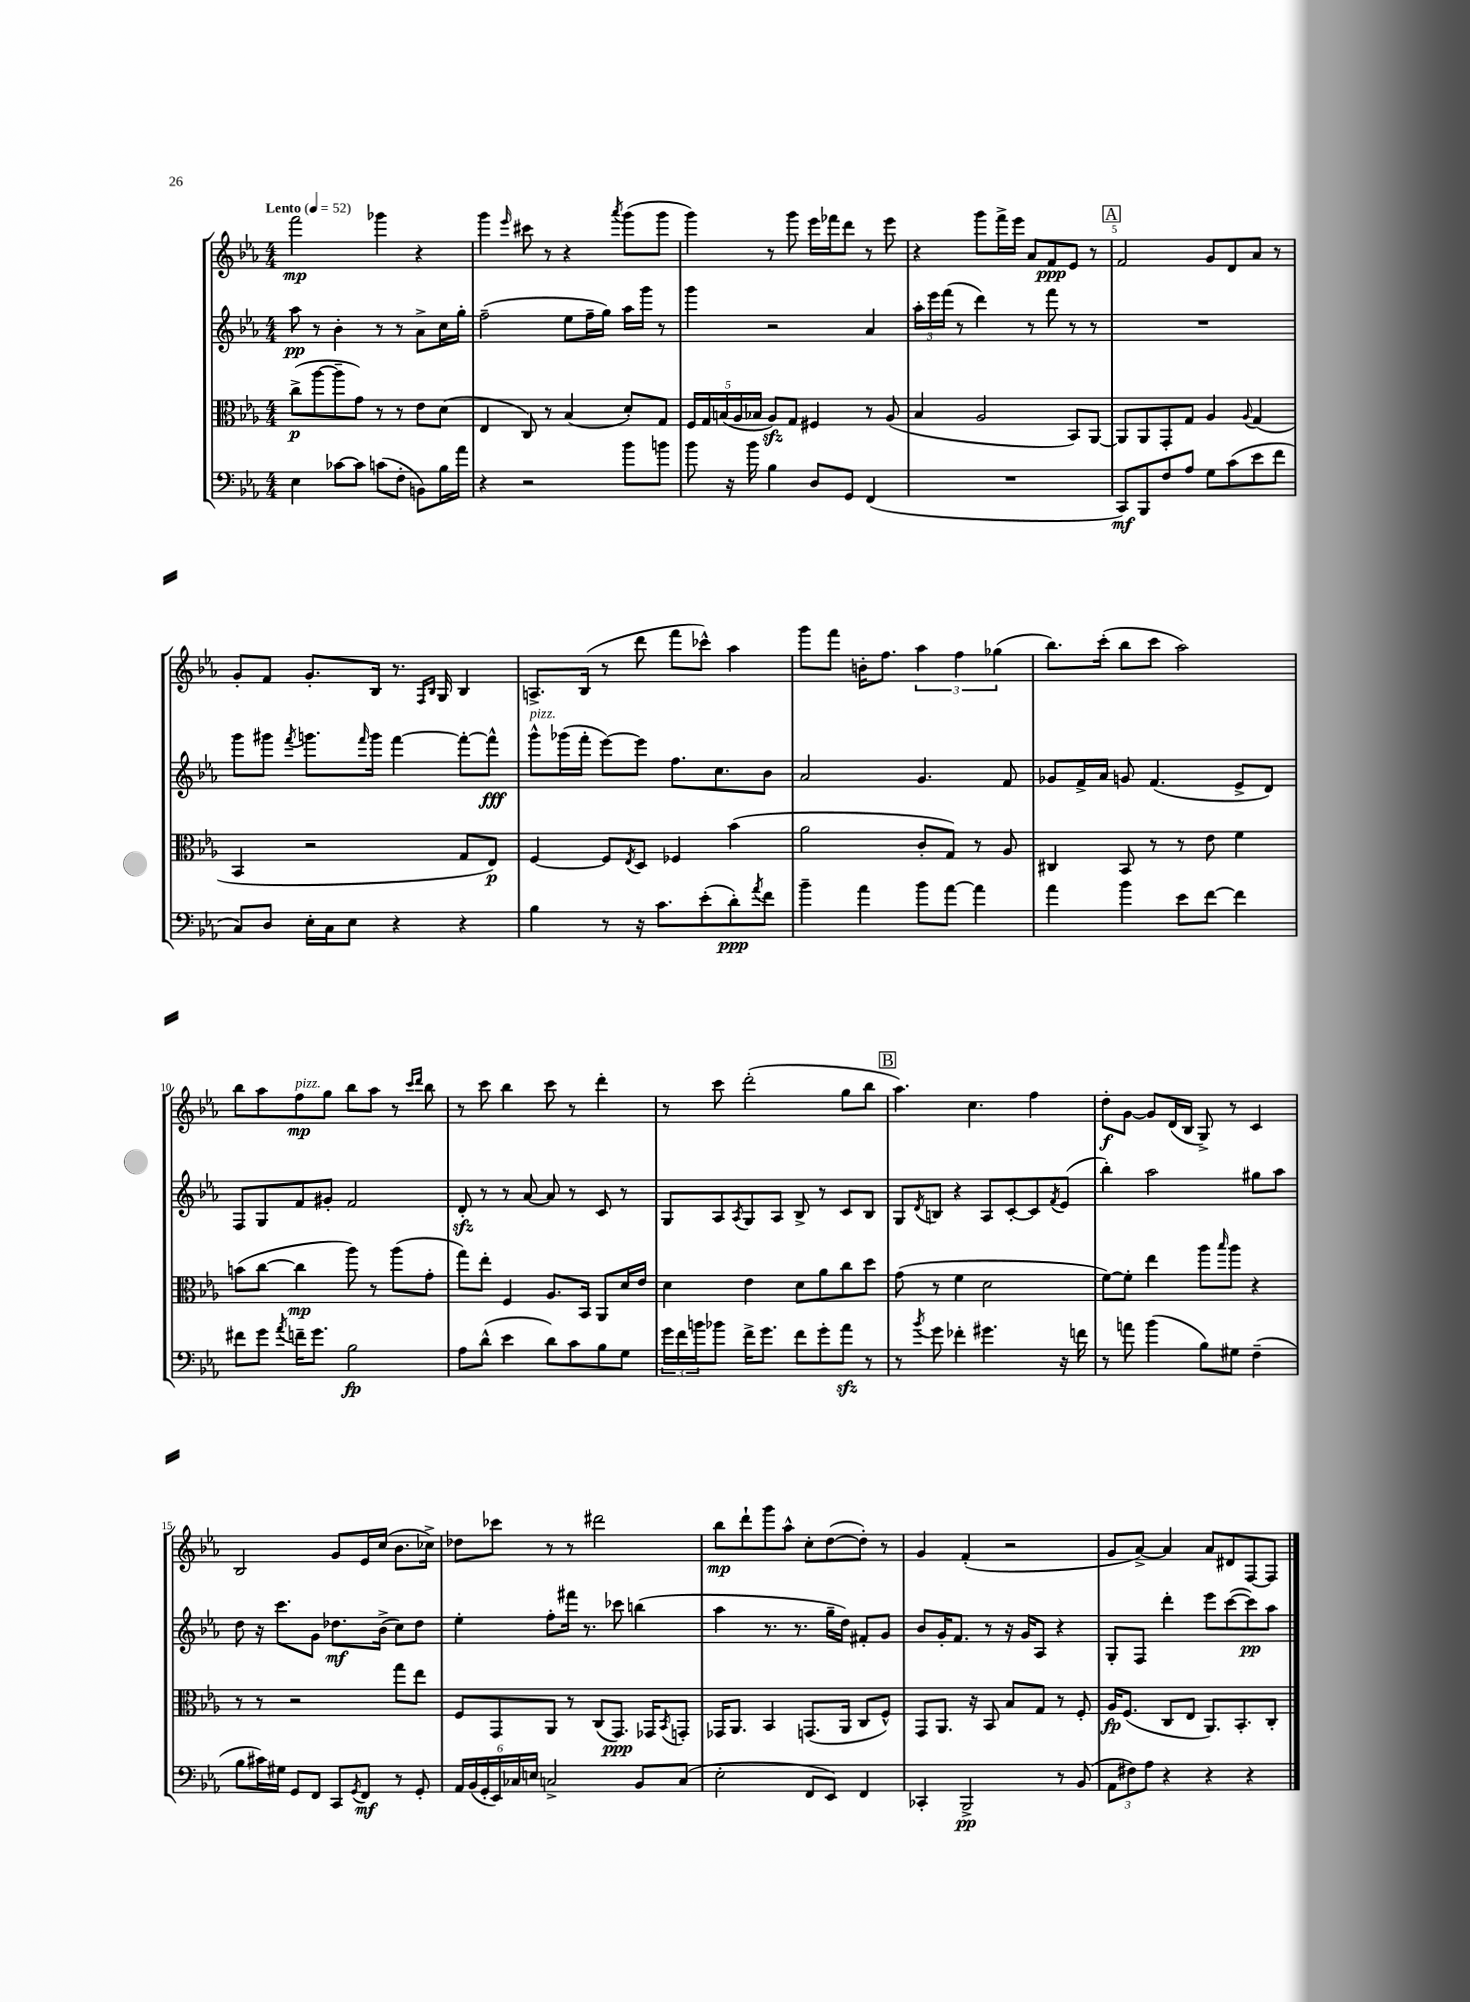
<<
\new StaffGroup <<
\new Staff = "s0" {
    \clef treble \key ees \major \numericTimeSignature \time 4/4 \tempo "Lento" 4 = 52
    f'''2\mp ges'''4 r4 |
    g'''4 \grace { ees'''16 } cis'''8 r8 r4 \acciaccatura { aes'''8 } g'''8( g'''8 |
    g'''4) r8 g'''8 ees'''16 fes'''16 d'''8 r8 ees'''8 |
    r4 g'''8 f'''16-> ees'''16 aes'8 f'8\ppp ees'8 r8 |
    \mark \markup { \box "A" } f'2 g'8 d'8 aes'8 r8 |
    g'8-. f'8 g'8.-. bes16 r8. \grace { f16 bes16 } g16 bes4 |
    a8.-> bes16( r8 d'''8 f'''8 ces'''8-^) aes''4 |
    g'''8 f'''8 b'16-. f''8. \tuplet 3/2 { aes''4 f''4 ges''4( } |
    bes''8.) c'''16-.( bes''8 c'''8 aes''2) |
    bes''8 aes''8 f''8\mp^\markup { \italic "pizz." } g''8 bes''8 aes''8 r8 \grace { c'''16 d'''16 } bes''8 |
    r8 c'''8 bes''4 c'''8 r8 d'''4-. |
    r8 c'''8 d'''2-.( g''8 bes''8 |
    \mark \markup { \box "B" } aes''4.) c''4. f''4 |
    d''8-.\f g'8~ g'8 d'16( bes16 g8->) r8 c'4 |
    bes2 g'8 ees'16 c''16( bes'8. ces''16->) |
    des''8 ces'''8 r8 r8 dis'''2 |
    bes''8\mp d'''8-! g'''8 aes''8-^ c''8-. d''8~( d''8-.) r8 |
    g'4 f'4-.( r2 |
    g'8 aes'8~->) aes'4 aes'8 dis'8 f8~ f8 \bar "|." |
}
\new Staff = "s1" {
    \clef treble \key ees \major \numericTimeSignature \time 4/4
    aes''8\pp r8 bes'4-. r8 r8 aes'8-> c''16 g''16-. |
    f''2--( ees''8 f''16-- g''16) aes''16 g'''16 r8 |
    g'''4 r2 aes'4 |
    \tuplet 3/2 { aes''16-. ees'''16 f'''16( } r8 d'''4) r8 f'''8 r8 r8 |
    \mark \markup { \box "A" } R1 |
    g'''8 gis'''8 \acciaccatura { f'''8 } g'''8. \grace { f'''16 } g'''16 f'''4~ f'''8~-. f'''8-^\fff |
    g'''8-^^\markup { \italic "pizz." } ges'''16( f'''16-. ees'''8~) ees'''8 f''8. c''8. bes'8 |
    aes'2 g'4. f'8 |
    ges'8 f'16-> aes'16 g'8 f'4.( ees'8-> d'8) |
    f8 g8 f'8 gis'8-. f'2 |
    d'8-.\sfz r8 r8 aes'8~ aes'8 r8 c'8 r8 |
    g8 aes8 \acciaccatura { aes8 } g8 aes8 bes8-> r8 c'8 bes8 |
    \mark \markup { \box "B" } g8 \acciaccatura { d'8 } b8 r4 aes8 c'8~-. c'8 \acciaccatura { f'8 } ees'8( |
    bes''4-.) aes''2 gis''8 aes''8 |
    d''8 r16 c'''8. g'8 des''8.\mf bes'16->( c''8) des''8 |
    ees''4-. f''8-. fis'''16 r8. ces'''8 b''4( |
    aes''4 r8. r8. g''16-- d''16) fis'8-. g'8 |
    bes'8 g'16-. f'8. r8 r16 g'16 aes8 r4 |
    g8-. f8 d'''4-. ees'''8 c'''8~( c'''8\pp) aes''8 \bar "|." |
}
\new Staff = "s2" {
    \clef alto \key ees \major \numericTimeSignature \time 4/4
    c''8->\p( aes''8~ aes''8-- g'8) r8 r8 ees'8 d'8( |
    ees4 c8) r8 bes4( d'8-.) g8 |
    \tuplet 5/4 { f16 g16 b16( aes16 bes16 } aes8\sfz) g8 fis4 r8 aes8( |
    bes4 aes2 bes,8) aes,8~ |
    \mark \markup { \box "A" } aes,8 aes,8 g,8-. g8 aes4 \appoggiatura { aes8 } g4( |
    bes,4 r2 g8 ees8\p) |
    f4~ f8 \acciaccatura { ees8 } d8 fes4 bes'4( |
    aes'2 c'8-. g8) r8 aes8 |
    cis4 bes,8 r8 r8 ees'8 f'4 |
    b'8( c''8~ c''4\mp aes''8) r8 aes''8( g'8-. |
    g''8) ees''8-. f4 aes8. bes,16 aes,8 d'16 ees'16 |
    d'4 ees'4 d'8 aes'8 c''8 d''8 |
    \mark \markup { \box "B" } g'8( r8 f'4 d'2 |
    f'8~) f'8-. ees''4 aes''8 \grace { bes''16 } aes''8 r4 |
    r8 r8 r2 g''8 ees''8 |
    f8 g,8 aes,8 r8 c8( g,8.\ppp) ges,16 \acciaccatura { bes,8 } g,8-. |
    ges,16 aes,8. bes,4 g,8.( aes,16 c8 f8-^) |
    g,8 aes,8. r16 bes,8 bes8 g8 r8 f8-. |
    aes16\fp f8.( c8 ees8 aes,8.) bes,8.-. c8-. \bar "|." |
}
\new Staff = "s3" {
    \clef bass \key ees \major \numericTimeSignature \time 4/4
    ees4 ces'8~ ces'8 c'8( f8-. b,8) bes16 aes'16 |
    r4 r2 bes'8 b'8 |
    bes'8 r16 bes'16 bes4 d8 g,8 f,4( |
    R1 |
    \mark \markup { \box "A" } c,8\mf) bes,,8 f8 aes8 g8 c'8( ees'8 f'8 |
    c8) d8 ees16-. c16 ees8 r4 r4 |
    bes4 r8 r16 c'8. ees'8-.( d'8-.\ppp) \acciaccatura { aes'8 } f'8 |
    bes'4-- aes'4 bes'8 aes'8~ aes'4 |
    aes'4 bes'4 ees'8 f'8~ f'4 |
    fis'8 g'8 \acciaccatura { aes'8 } f'16-- g'8. bes2\fp |
    aes8 d'8-^( ees'4 d'8) c'8 bes8 g8 |
    \tuplet 3/2 { g'16 f'16 b'16 } bes'8 f'16-> g'8. f'8 g'8-. aes'8\sfz r8 |
    \mark \markup { \box "B" } r8 \acciaccatura { bes'8 } g'8 fes'4-. gis'4. r16 f'16 |
    r8 a'8 bes'4( bes8) gis8 f4--( |
    bes8 cis'16) gis16 g,8 f,8 c,8 \acciaccatura { g,8 } f,8\mf r8 g,8-. |
    \tuplet 6/4 { aes,16 bes,16( g,16-. ees,16) ces16 e16 } c2-> bes,8 c8( |
    ees2-. f,8 ees,8) f,4 |
    ces,4-. bes,,2->\pp r8 bes,8( |
    \tuplet 3/2 { aes,8 fis8) aes8 } r4 r4 r4 \bar "|." |
}
>>
>>
\layout { \context { \Score \override BarNumber.break-visibility = ##(#f #t #t) barNumberVisibility = #(every-nth-bar-number-visible 5) } }
